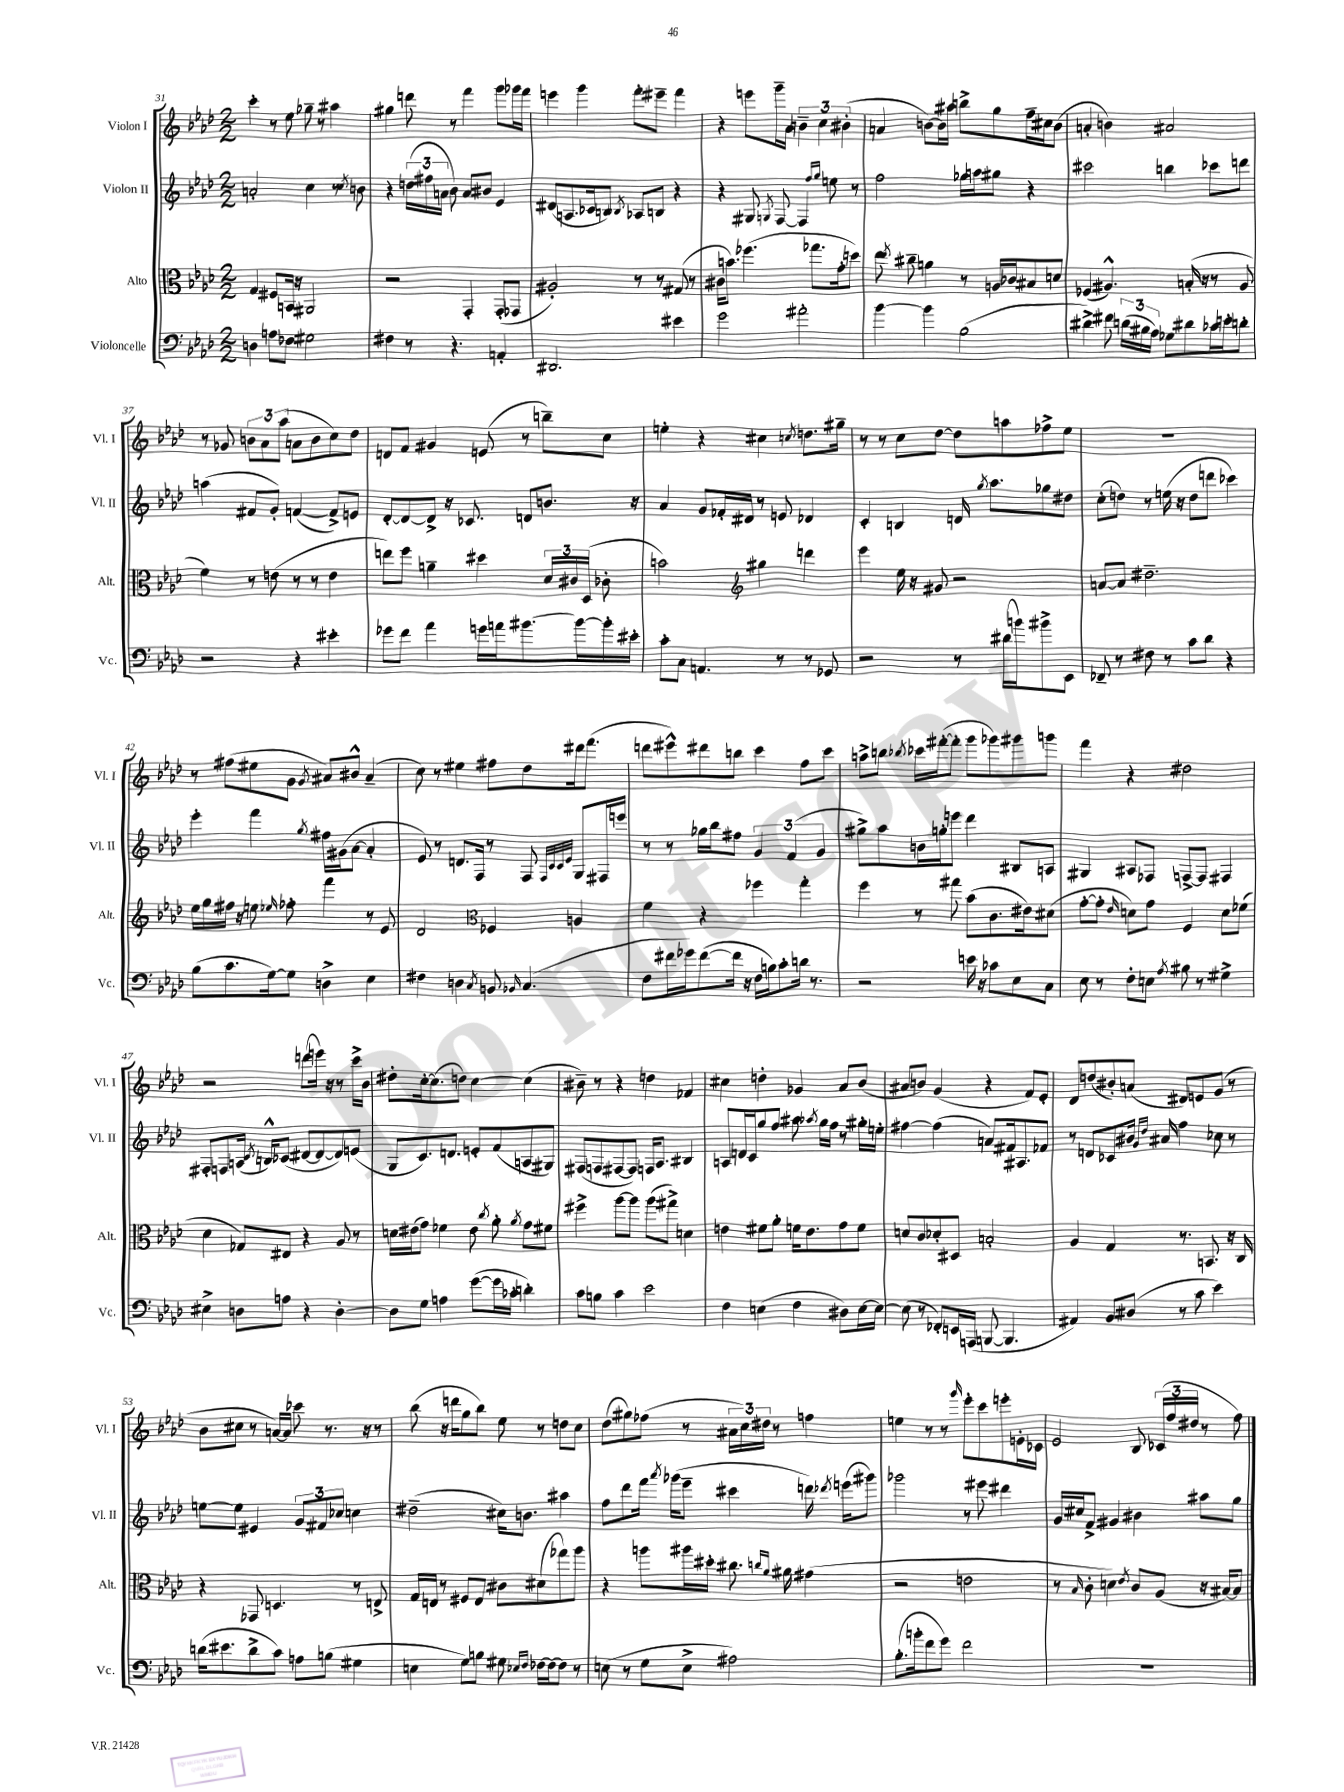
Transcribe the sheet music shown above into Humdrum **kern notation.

**kern	**kern	**kern	**kern
*staff4	*staff3	*staff2	*staff1
*clefF4	*clefC3	*clefG2	*clefG2
*k[b-e-a-d-]	*k[b-e-a-d-]	*k[b-e-a-d-]	*k[b-e-a-d-]
*M2/2	*M2/2	*M2/2	*M2/2
4D\	4G/	2a'/	4ccc'\
8A\L	8F#/L	.	8r
8F-\J	16BB/Jk	.	8ee-\
.	16r	.	.
2G#\	2AA#/	4cc\	8gg-~\
.	.	.	8r
.	.	8r	4aa#\
.	.	8qcc/	.
.	.	8b\	.
=	=	=	=
4F#\	2r	4r	4gg#\
8r	.	(24dd\LL	8ddd\
.	.	24ff#\	.
.	.	24a\JJ	.
4.r	.	8b-\)	8r
.	4GG'/	8a/L	4fff\
.	.	8b#/J	.
4AA'/	(8GG'/L	4e-/	8ggg\L
.	8GG-/J	.	16ggg-\L
.	.	.	16fff\JJ
=	=	=	=
2.DD#/	2A#'/)	(8d#/L	4eee\
.	.	8.A/	.
.	.	.	4ggg\
.	.	16c-/k	.
.	.	8B/J)	.
.	.	8qB-/	.
.	8r	8A-/L	8fff'\L
.	8r	8B/J	8eee#~\J
4e#\	(8G#/	4r	4fff\
.	8r	.	.
=	=	=	=
2g\	16c#\LK	4r	4r
.	8.b\J)	.	.
.	(4.ff-\	8G#/	8eee\L
.	.	8qG/	.
.	.	[8F/	16ggg~\L
.	.	.	16a-\JJ
2a#'\	.	4F/]	6b~\
.	8.gg-\L	.	.
.	.	.	6cc\
.	.	16qqff/LL	.
.	.	16qqgg/JJ	.
.	.	8ee\	.
.	16g'\k	.	.
.	.	.	(6b#'\
.	8dd\J)	8r	.
=	=	=	=
[4b-\	8ee-\	2ff\	4a/
.	8qee-/	.	.
.	8cc#~\	.	.
4b-\]	4a\	.	[8b\L)
.	.	.	16b\]L
.	.	.	16aa#\JJ
(2B-\	8r	16gg-\LL	8bb^\L
.	.	16aa\J	.
.	16A/LL	8gg#\J	8gg\
.	16c-/J	.	.
.	8B#/	4r	16ff~\L
.	.	.	16cc#\J
.	8d/J	.	(8b\J
=	=	=	=
4d#^\)	(4F-/	2ccc#\	4a'/
8f#\	4.A#^^/)	.	4b\)
(24d\LL	.	.	.
24B#\	.	.	.
24A-\JJ)	.	.	.
8G-\L	.	4bb\	2a#/
8d#\	(16B'/	.	.
.	16r	.	.
16c-\L	8r	8ccc-\L	.
16e'\J	.	.	.
8d'\J	8A#/	8ddd\J	.
=	=	=	=
2r	4f\)	(4aa\	8r
.	.	.	8g-/
.	8r	8f#/L	12b\L
.	.	.	12a-\
.	(8e\	8g'/J)	.
.	.	.	(12aa-\J
4r	8r	([4f/	8a\L
.	8r	.	8b\
4e#'\	4e\	8f^/]L)	8cc\)
.	.	8e/J	8dd-\J
=	=	=	=
8g-\L	8ee\L)	[8d-'/L	8d/L
8f\J	8ff\J	8d-/_	8f/J
4a-\	4a~\	8d-^/]J	4g#/
.	.	16r	.
.	.	8.c-/	.
16g\LL	4dd#\	.	(8e/
16a\J	.	.	.
[8.b#\	.	8d/L	8r
.	24d-/LL	8.b/J	8bb~\L)
.	24c#/	.	.
16b#\_L	.	.	.
.	(24D-/JJ	.	.
16b#'\]	8c-'\	.	8cc\J
16e#'\JJ	.	16r	.
=	=	=	=
8c'\L	2b\)	4a-/	4ee'\
8C\J	.	.	.
4.AA/	.	8g/L	4r
.	.	16f-'/L	.
.	.	16d#/JJ	.
*	*clefG2	*	*
.	4gg#\	8r	4cc#\
8r	.	8e/	.
.	.	.	8qcc/
8r	4ddd\	4d-/	8.dd\L
8GG-/	.	.	.
.	.	.	16gg#~\Jk
=	=	=	=
2r	4eee-\	4c'/	8r
.	.	.	8r
.	16ee-\	4B/	8cc\L
.	16r	.	.
.	8g#/	.	[8dd-\J
8r	2r	16d/	8dd-\]L
.	.	8qgg/	.
.	.	8.aa-\L	.
(16d#\LL	.	.	8aa\
16b\J)	.	.	.
8b#^\	.	8gg-\	8ff-^\
8EE-\J	.	8dd#\J	8ee-\J
=	=	=	=
8FF-~/	[8a/L	(8cc'\L	1r
8r	8a/]J	8dd\J)	.
8F#\	2.dd#~\	8r	.
8r	.	(16ee\	.
.	.	16r	.
8c\L	.	8dd\L	.
8d-\J	.	8ddd\J	.
4r	.	4ccc-\)	.
=	=	=	=
(8B-\L	16ee-\LL	4eee-'\	8r
.	16gg\	.	.
8.c\	16ff#\JJ	.	(8ff#\L
.	16r	.	.
.	8ee\	4fff\	8ee#\
[16G\k)	.	.	.
.	16qqee-/	.	.
8G\]J	8ff-'\	.	8g\J
.	.	8qgg/	8qg/
4D^\	4fff\	16ff#\LL	8a#/L)
.	.	(16g#\J	.
.	.	[8a-\J	8b#^^/J
4E-\	8r	4a-'/]	(4a#~/
.	8e-/	.	.
=	=	=	=
4F#\	2d-/	8e-/)	8cc\)
.	.	8r	8r
4D\	.	8.d/L	4ee#\
.	.	16F/Jk	.
*	*clefC3	*	*
8qC/	.	.	.
8BB/	4F-/	8r	8ff#\L
16qqBB-/	.	.	.
(4.C/	.	8F/	8dd-\
.	.	32qqF/LLL	.
.	.	32qqc/	.
.	.	32qqc/	.
.	.	32qqe-/JJJ	.
.	4A/	8G/L	16ddd#\k
.	.	.	(8.fff\J
.	.	16F#/L	.
.	.	16eee/JJ	.
=	=	=	=
8F\L	4f\	8r	8ddd\L
16f#\L	.	8r	8eee#^^\)
16g-\J)	.	.	.
([8f#\	4r	16gg-\LL	8ddd#\
.	.	16bb-\J	.
16f#\]Jk	.	8ff#\J	8bb\J
16r	.	.	.
16F\LL	4ff-\	6g/	4ccc\
16B\J)	.	.	.
8c'\	.	.	.
.	.	(6f/	.
16d\Jk	4gg'\	.	8ff\L
8.r	.	.	.
.	.	6g/	.
.	.	.	8ccc\J
=	=	=	=
2r	4ff\	8gg#^\L)	8aa^\L
.	.	8aa-\	8bb\J
.	.	.	8qbb-/
.	8r	16b\L	16ccc-\LL
.	.	16gg'\J	([16fff#'\J
.	8gg#\	8eee\J	8fff#'\]J
16e\	(8b-\L	4ddd-\	8ggg\L
16r	.	.	.
8c-\L	8.c\	.	8ggg-\)
8E-\	.	8B#/L	8ggg#\
.	16e#\k)	.	.
8C\J	(8d#\J	8A/J	8ggg\J
=	=	=	=
8E-\	[8g'\L	4G#/	4fff\
8r	8g'\]J	.	.
.	16qqe-/	.	.
8F'\L	8d\L)	8A#/L	4r
8E\J	8g\J	8F-/J	.
8qA-/	.	.	.
8B#\	4F/	[8F^/L	2dd#\
8r	.	8F/]J	.
4G#^\	8d\L	4F#/	.
.	(8f-\J	.	.
=	=	=	=
4E#^\	4d-\	8F#'/L	2r
.	.	8F/	.
8D\L	8G-/L)	(16A/Jk	.
.	.	8qc/	.
.	.	16B^^/LK)	.
8A\J	8E#/J	(8c-/J	.
4r	4r	[8d#/L	(8ddd\L
.	.	8d#/_	16eee\Jk)
.	.	.	16r
[4D'\	8A-/	8d#/])	8r
.	8r	(8e/J	16ccc^\LL
.	.	.	16b-\JJ
=	=	=	=
8D\]L	16d\LL	8G/L	8dd#'\L
.	(16e#\J	.	.
8G\J	8g\J)	8.c/)	[16cc'\k
.	.	.	(8.cc\]
4A\	4f-\	.	.
.	.	8.d/J	.
.	.	.	8dd\J)
([8g\L	8e#\	8e'/L	[4cc\
.	8qcc/	.	.
16g\]L	8a-'\	(8f/	.
16c-'\JJ	.	.	.
.	8qa-/	.	.
4d'\)	8g\L	8A/	(4cc\]
.	8f#\J	8G#/J)	.
=	=	=	=
8c\L	4ff#^\	(8F#/L	8b#~\)
8B\J	.	8F/	8r
4c\	[8aa-\L	[8F#/	4r
.	8aa-\]J	8F#/]J)	.
2e-\	(8aa-\L	16F/LK	4dd\
.	.	8.A-/J	.
.	8gg#^\J)	.	.
.	4d\	4B#/	4f-/
=	=	=	=
4F\	4e\	8A/L	4cc#\
.	.	16d/L	.
.	.	16c/J	.
(4E\	8f#\L	8gg/	4dd'\
.	8a-'\J	8ff/J	.
4F\	16f\LK	8aa#\	4g-/
.	8.e\	.	.
.	.	8qaa-/	.
.	.	16gg\LL	.
.	.	16ff\JJ	.
8D#\L)	8g\	8r	8a-/L
[16E\L	8f\J	16gg#'\LL	(8b-/J
16E\_JJ	.	16ee'\JJ	.
=	=	=	=
(8E\]	8d/L	[4ff#\	8a#/L
8r	8c/	.	8b/J)
8FF-'/L)	8d-'/	(4ff#\]	(4g/
16EE/L	8D#/J	.	.
(16AAA/JJ	.	.	.
[8BBB/	2B'/	8a/L)	4r
4.BBB/]	.	16f#/k	.
.	.	8.A#/	.
.	.	.	8f/L)
.	.	8f-/J	8e-'/J
=	=	=	=
4AA#/)	4A-/	8r	8d-/L
.	.	8d/L	(8dd/
8BB-/L	4G/	8c-/	8b#'/)
(8D#/J	.	16b#/Jk	(8a/J
.	.	16qqg/LL	.
.	.	16qqdd-/JJ	.
.	.	16a#/	.
8r	8.r	4ff\	8d#/L)
8c\	.	.	8e/
.	8.BB/	.	.
4e-\)	.	8cc-\	(8g/J
.	16r	8r	8r
.	16C/	.	.
=	=	=	=
(16d\LK	4r	[8ee\L	8b-\L
8.e#\	.	.	.
.	.	8ee\]J	8cc#\J
8d^\	8GG-/	4e#/	8r
8c\J)	4.D/	.	[16a/LL)
.	.	.	16a/]JJ
8A\L	.	12g/L	8ccc-\
.	.	12f#/	.
(8B\J	.	.	8.r
.	.	12cc-/J	.
4G#\	8r	4cc\	.
.	.	.	16r
.	8E^/	.	8r
=	=	=	=
4E\	16G/LL	(2dd#~\	(8bb-\
.	16E/JJ	.	.
.	8r	.	16r
.	.	.	16ddd\LK
8G\L)	8F#/L	.	8gg\
8B\J	8E/J	.	8bb-\J)
8G#\	8c#\L	16cc#\LK)	8ee-\
.	.	8.b\J	.
16qqE-/LL	.	.	.
16qqF/JJ	.	.	.
[16F-\LL	(8d#\	.	8r
16F-\_J	.	.	.
8F-\]J	8gg-\)	4aa#\	8dd\L
8r	8aa-\J	.	8cc\J
=	=	=	=
(8E\	4r	8ff\L	(8dd-\L
8r	.	8ddd-\	8gg#\)
8G\L	8aa\L	16fff\Jk	(8ff-\J
.	.	8qaaa-/	.
.	.	(16ggg-\LK	.
8E^\J	16aa#\L	8eee-~\J	8r
.	16dd#'\JJ	.	.
2A#\)	8.cc#\	4ccc#\	24a#\LL
.	.	.	24cc\)
.	.	.	24dd#\JJ
.	.	.	8r
.	16qqcc/LL	.	.
.	16qqa-/JJ	.	.
.	16a#\	.	.
.	(4g#\	16ddd\)	4ff\
.	.	8qddd-/	.
.	.	(16eee\LK	.
.	.	8ggg#\J)	.
=	=	=	=
(8.B-'\L	2r	2ggg-\	4ee\
16b'\k	.	.	.
8f\	.	.	8r
8g\J)	.	.	8r
.	.	.	16qqggg/
2f\	2e\	8r	8eee-'\L
.	.	8eee#\	8ccc\
.	.	4ddd#\	8eee'\
.	.	.	16e'\L
.	.	.	16c-\JJ
=	=	=	=
1r	8r	16g/LL	2e-/
.	.	16cc#/J	.
.	16qqB-/	.	.
.	8c'\	8f^/J	.
.	4d\)	4g#/	.
.	8qe-/	.	.
.	8c/L	4b#\	8B-/
.	(8A-/J	.	(24c-/LL
.	.	.	24ff/
.	.	.	24dd#/JJ
.	16r	8aa#\L	8r
.	[16B#/LK)	.	.
.	8B#/]J	8gg\J	8ff\)
==	==	==	==
*-	*-	*-	*-
